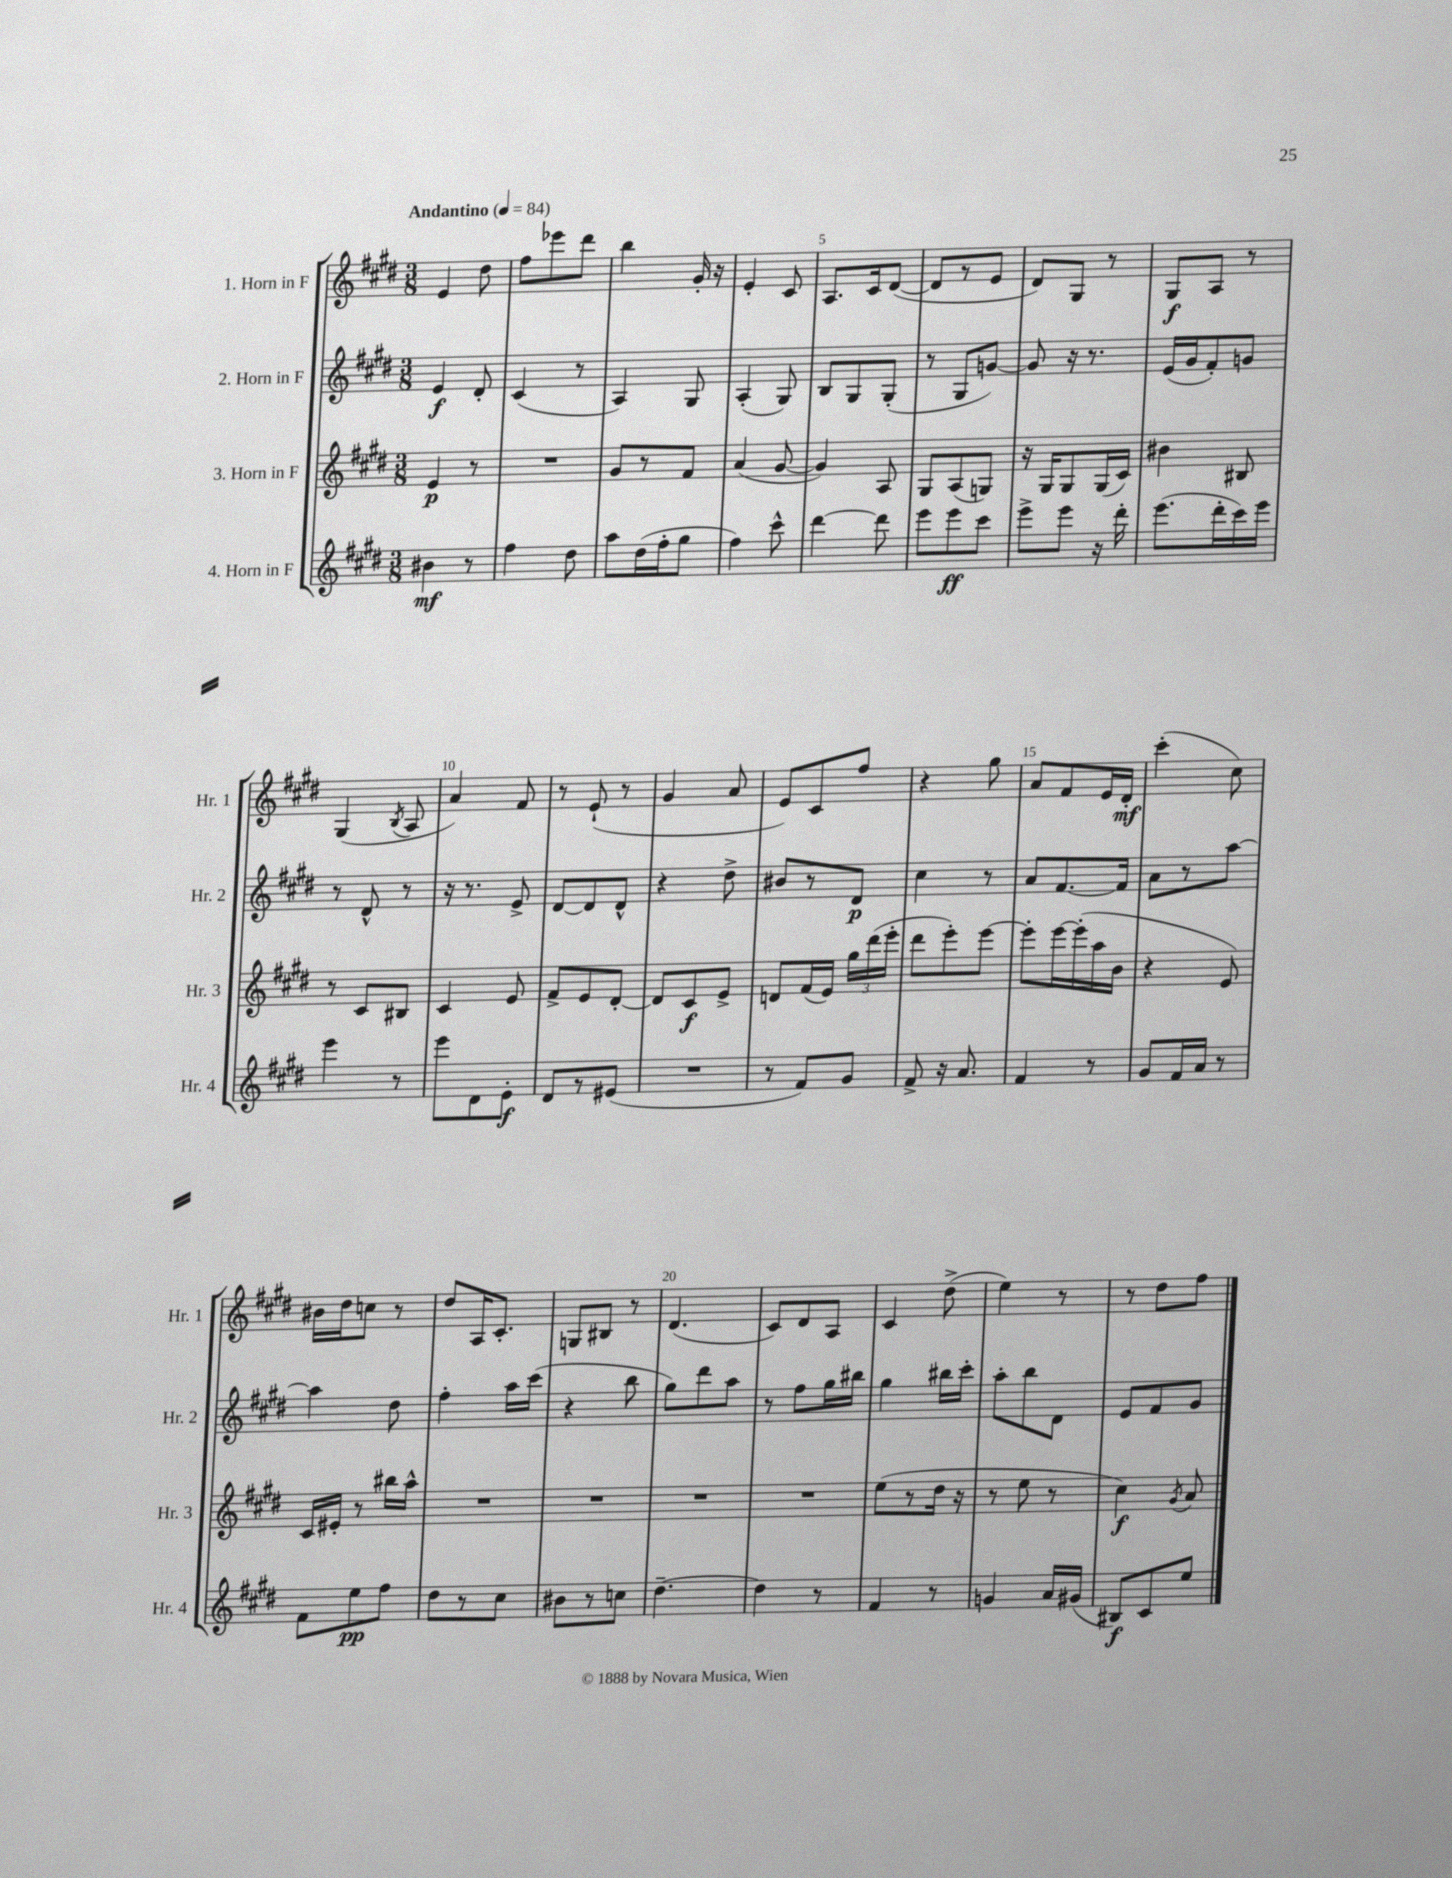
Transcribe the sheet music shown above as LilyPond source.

<<
\new StaffGroup <<
\new Staff = "s0" \with { instrumentName = "1. Horn in F" shortInstrumentName = "Hr. 1" } {
    \clef treble \key e \major \numericTimeSignature \time 3/8 \tempo "Andantino" 4 = 84
    \autoBeamOff e'4 dis''8 |
    fis''8[ ees'''8 dis'''8] |
    b''4 gis'16-. r16 |
    e'4-. cis'8 |
    a8.[ cis'16 dis'8]~( |
    dis'8[ r8 e'8] |
    dis'8[) gis8] r8 |
    gis8[\f a8] r8 |
    gis4( \acciaccatura { b8 } a8 |
    a'4) fis'8 |
    r8 e'8-!( r8 |
    gis'4 a'8 |
    e'8[) cis'8 fis''8] |
    r4 gis''8 |
    a'8[ fis'8 e'16 dis'16]-.\mf |
    cis'''4-.( cis''8) |
    bis'16[ dis''16 c''8] r8 |
    dis''8[ a16 cis'8.]-. |
    g8[ bis8] r8 |
    dis'4.( |
    cis'8[) dis'8 a8] |
    cis'4 dis''8->( |
    e''4) r8 |
    r8 dis''8[ fis''8] \bar "|." |
}
\new Staff = "s1" \with { instrumentName = "2. Horn in F" shortInstrumentName = "Hr. 2" } {
    \clef treble \key e \major \numericTimeSignature \time 3/8
    \autoBeamOff e'4\f dis'8-. |
    cis'4( r8 |
    a4) gis8 |
    a4-.( gis8) |
    b8[ gis8 gis8]-.( |
    r8 gis8[ g'8]~) |
    g'8 r16 r8. |
    e'16[( gis'16 fis'8-.) g'8] |
    r8 dis'8-^ r8 |
    r16 r8. e'8-> |
    dis'8[~ dis'8 dis'8]-^ |
    r4 dis''8-> |
    bis'8[ r8 dis'8]\p |
    cis''4 r8 |
    a'8[ fis'8.~ fis'16] |
    a'8[ r8 a''8]~ |
    a''4 dis''8 |
    fis''4-. a''16[ cis'''16]( |
    r4 b''8 |
    gis''8[) dis'''8 a''8] |
    r8 fis''8[ gis''16 bis''16] |
    gis''4 bis''16[ cis'''16]-. |
    a''8[-. b''8 dis'8] |
    e'8[ fis'8 gis'8] \bar "|." |
}
\new Staff = "s2" \with { instrumentName = "3. Horn in F" shortInstrumentName = "Hr. 3" } {
    \clef treble \key e \major \numericTimeSignature \time 3/8
    \autoBeamOff e'4\p r8 |
    R4. |
    gis'8[ r8 fis'8] |
    a'4( gis'8~ |
    gis'4) a8 |
    gis8[ a8( g8]) |
    r16 gis16[ gis8 gis16( cis'16]) |
    bis'4 bis8 |
    r8 cis'8[ bis8] |
    cis'4 e'8 |
    fis'8[-> e'8 dis'8]~-. |
    dis'8[ cis'8\f e'8]-> |
    d'8[ fis'16( e'16]) \tuplet 3/2 { gis''16[ dis'''16( e'''16]-. } |
    dis'''8[ e'''8-.) e'''8]~ |
    e'''8[-. e'''16~ e'''16-.( a''16 b'16] |
    r4 e'8) |
    cis'16[ eis'16]-. r8 bis''16[ a''16]-^ |
    R4. |
    R4. |
    R4. |
    R4. |
    e''8[( r8 dis''16] r16 |
    r8 e''8 r8 |
    cis''4\f) \acciaccatura { gis'8 } a'8 \bar "|." |
}
\new Staff = "s3" \with { instrumentName = "4. Horn in F" shortInstrumentName = "Hr. 4" } {
    \clef treble \key e \major \numericTimeSignature \time 3/8
    \autoBeamOff bis'4\mf r8 |
    fis''4 dis''8 |
    a''8[ dis''16( fis''16-. gis''8] |
    fis''4) cis'''8-^ |
    dis'''4~ dis'''8 |
    e'''8[ e'''8\ff cis'''8] |
    e'''8[-> e'''8] r16 dis'''16-. |
    e'''8.[( dis'''16-. cis'''16) e'''16] |
    e'''4 r8 |
    e'''8[ dis'8 e'8]-.\f |
    dis'8[ r8 eis'8]( |
    R4. |
    r8 fis'8[) gis'8] |
    fis'8-> r16 a'8. |
    fis'4 r8 |
    gis'8[ fis'16 a'16] r8 |
    fis'8[ e''8\pp fis''8] |
    dis''8[ r8 cis''8] |
    bis'8[ r8 c''8] |
    dis''4.~-- |
    dis''4 r8 |
    fis'4 r8 |
    g'4 a'16[ gis'16]( |
    bis8[\f) cis'8 e''8] \bar "|." |
}
>>
>>
\layout { \context { \Score \override BarNumber.break-visibility = ##(#f #t #t) barNumberVisibility = #(every-nth-bar-number-visible 5) } }
